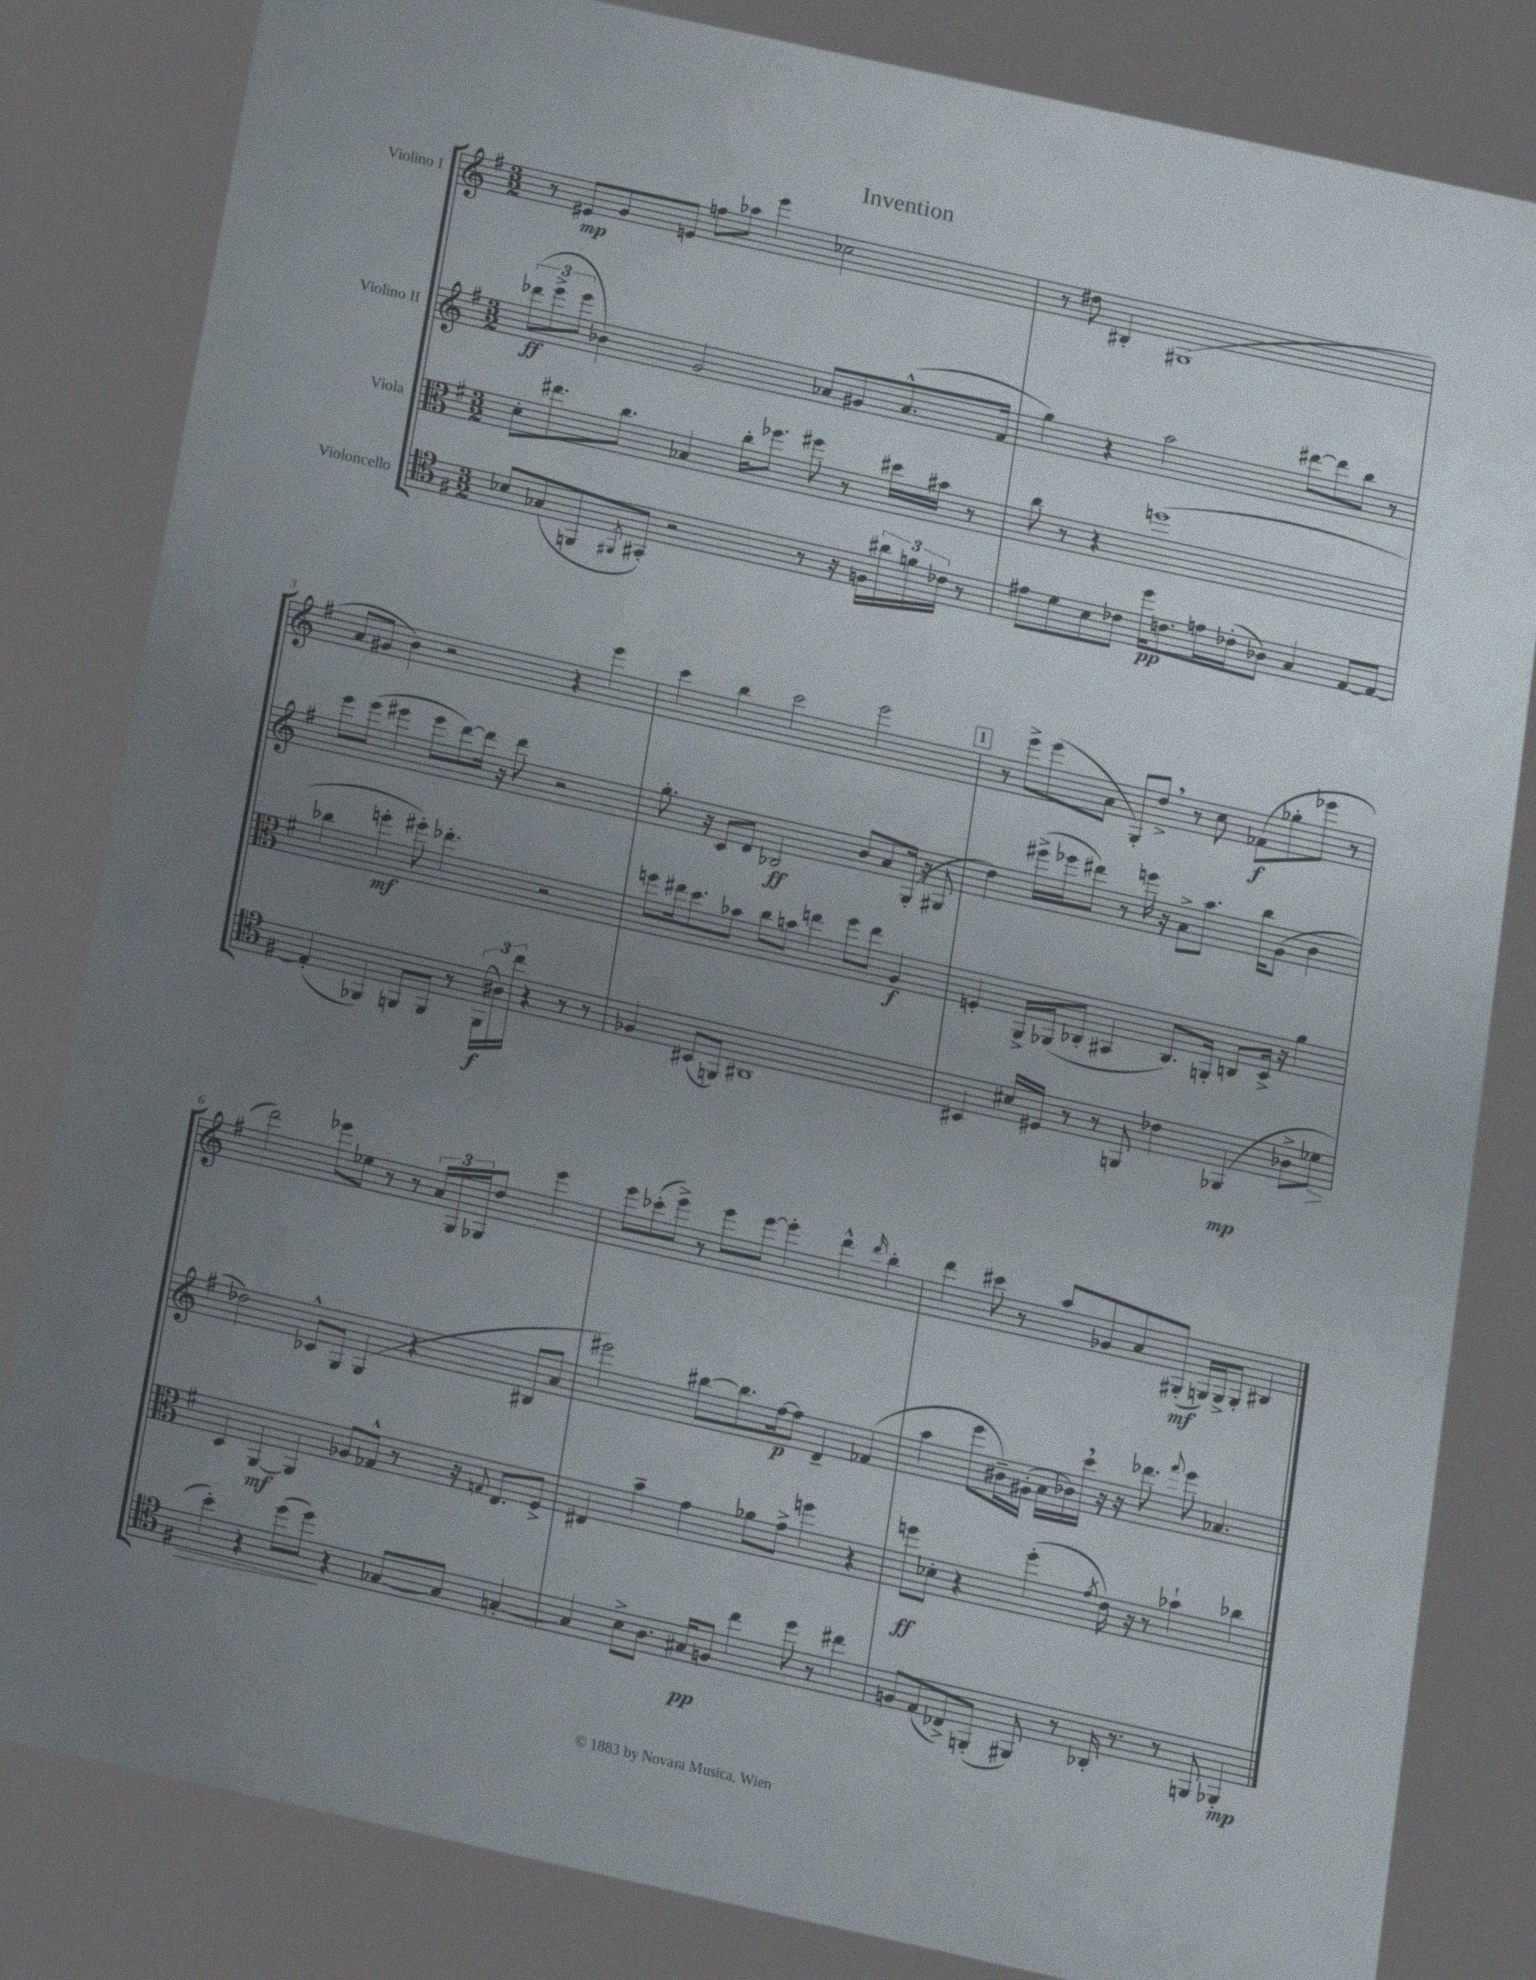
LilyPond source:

\header { title = "Invention" }
<<
\new StaffGroup <<
\new Staff = "s0" \with { instrumentName = "Violino I" } {
    \clef treble \key g \major \numericTimeSignature \time 3/2
    r8 eis'8\mp g'8 e'8 f''8 aes''8 e'''4 ces''2 |
    r8 dis''8 bis4-. gis1( |
    a'8 gis'8 b'4) r2 r4 e'''4 |
    c'''4 b''4 c'''2 e'''2 |
    \mark \markup { \box "1" } r8 e'''8-> e'''8( a'8 g8-.) d''8-> \breathe r8 c''8 fes'8\f( ges''8-. ees'''8 r8 |
    d'''2) ees'''8 ees''8 r8 r8 \tuplet 3/2 { a'16 g16 ges16 } d''8 ees'''4 |
    e'''8 ces'''8-.( e'''8->) r8 e'''8 e'''8~ e'''4-. d'''4-^ \grace { d'''16 } b''4-. |
    d'''4 cis'''8 r8 a''8 ges'8 a'8 gis8-.\mf( g16) g16-> g8-. bis4 \bar "|." |
}
\new Staff = "s1" \with { instrumentName = "Violino II" } {
    \clef treble \key g \major \numericTimeSignature \time 3/2
    \tuplet 3/2 { des'''8\ff( e'''8-> e'''8 } bes'4) g'2 aes'8 gis'8 aes'8.-^( fis'16 |
    g''4) r4 a''2 dis'''8~ dis'''8 b''8 r8 |
    e'''8 e'''8( eis'''4 eis'''8 d'''8~) d'''16 r16 d'''8 r2 |
    g''8.-. r16 c'8 d'8 bes2\ff b'8 a'8 g16-.( r16 gis8 |
    \mark \markup { \box "1" } d''4) eis'''16->( ees'''16 dis'''8) r8 e'''16 r16 a'8-> a''8. b''16 g'8( b'4 |
    des''2) ces'8-^ g8 g4( r4 bis8 a'8 |
    eis'''2) bis''8~ bis''8. fis''16~\p fis''8 d'4-- fes'4( |
    a''4 e'''8 bis'16--) gis'16-.( a'16 bes'16) c'''16 \breathe r16 r16 des'''8. \appoggiatura { fis'''8 } e'''8 aes'4. \bar "|." |
}
\new Staff = "s2" \with { instrumentName = "Viola" } {
    \clef alto \key g \major \numericTimeSignature \time 3/2
    d'8-. eis''8. c''8. bes4 c''16-. fes''8. fis''8 r8 dis''16 bis'16 r8 |
    c''8 r8 r4 f''1( |
    ces''4 f''4-.\mf fis''8-.) ees''4.-. r2 |
    f''8 eis''16 d''8. bes'8 c''8 b'8 e''4 f''8 e''8 a4\f |
    \mark \markup { \box "1" } f4-. a,16-> aes,16( ces8-. bis,4 ces8.) a,16-. c8 d16-> r16 a'4 |
    d4 a,4~\mf a,4 aes8 ges8-^ r8 r16 \appoggiatura { g8 } e8. fis8-> |
    eis4 b'4-- g'4 aes'8 g'8-> f''4 r4 |
    f''8\ff des'8-. r4 f''4-.( \acciaccatura { g'8 } e'16) r16 r8 bes'4-! ces''4 \bar "|." |
}
\new Staff = "s3" \with { instrumentName = "Violoncello" } {
    \clef tenor \key g \major \numericTimeSignature \time 3/2
    bes8 ges8( f,8 \acciaccatura { fis,8 } gis,8-.) r2 r8 r16 f16 \tuplet 3/2 { ais'16 f'16 ces'16 } r8 |
    eis'8 d'8 b8 ces'8 d''16\pp c'8. e'16 ces'16-.( aes8) g4 e8~ e8~ |
    e4-.( fes,4) f,8 f,8 r8 \tuplet 3/2 { f,16\f( ais16) c''16 } r4 r8 r8 |
    fes4 bis,8( f,8) ais,1 |
    \mark \markup { \box "1" } bis,4 bis16 dis16 r8 r8 f,8 ces'4 fes,4\mp( aes8-> des'8\> |
    b'4-.) r4 d''8( d''8\!) r4 ges8~ ges8 g4~-. |
    g4 b8-> a8. gis16\pp f8 c''4 d''8 r8 cis''4 |
    f8 e8( ces8->) f,8-.( fis,8) r8 aes,16-. r8. r8 f,8 fes,4-.\mp \bar "|." |
}
>>
>>
